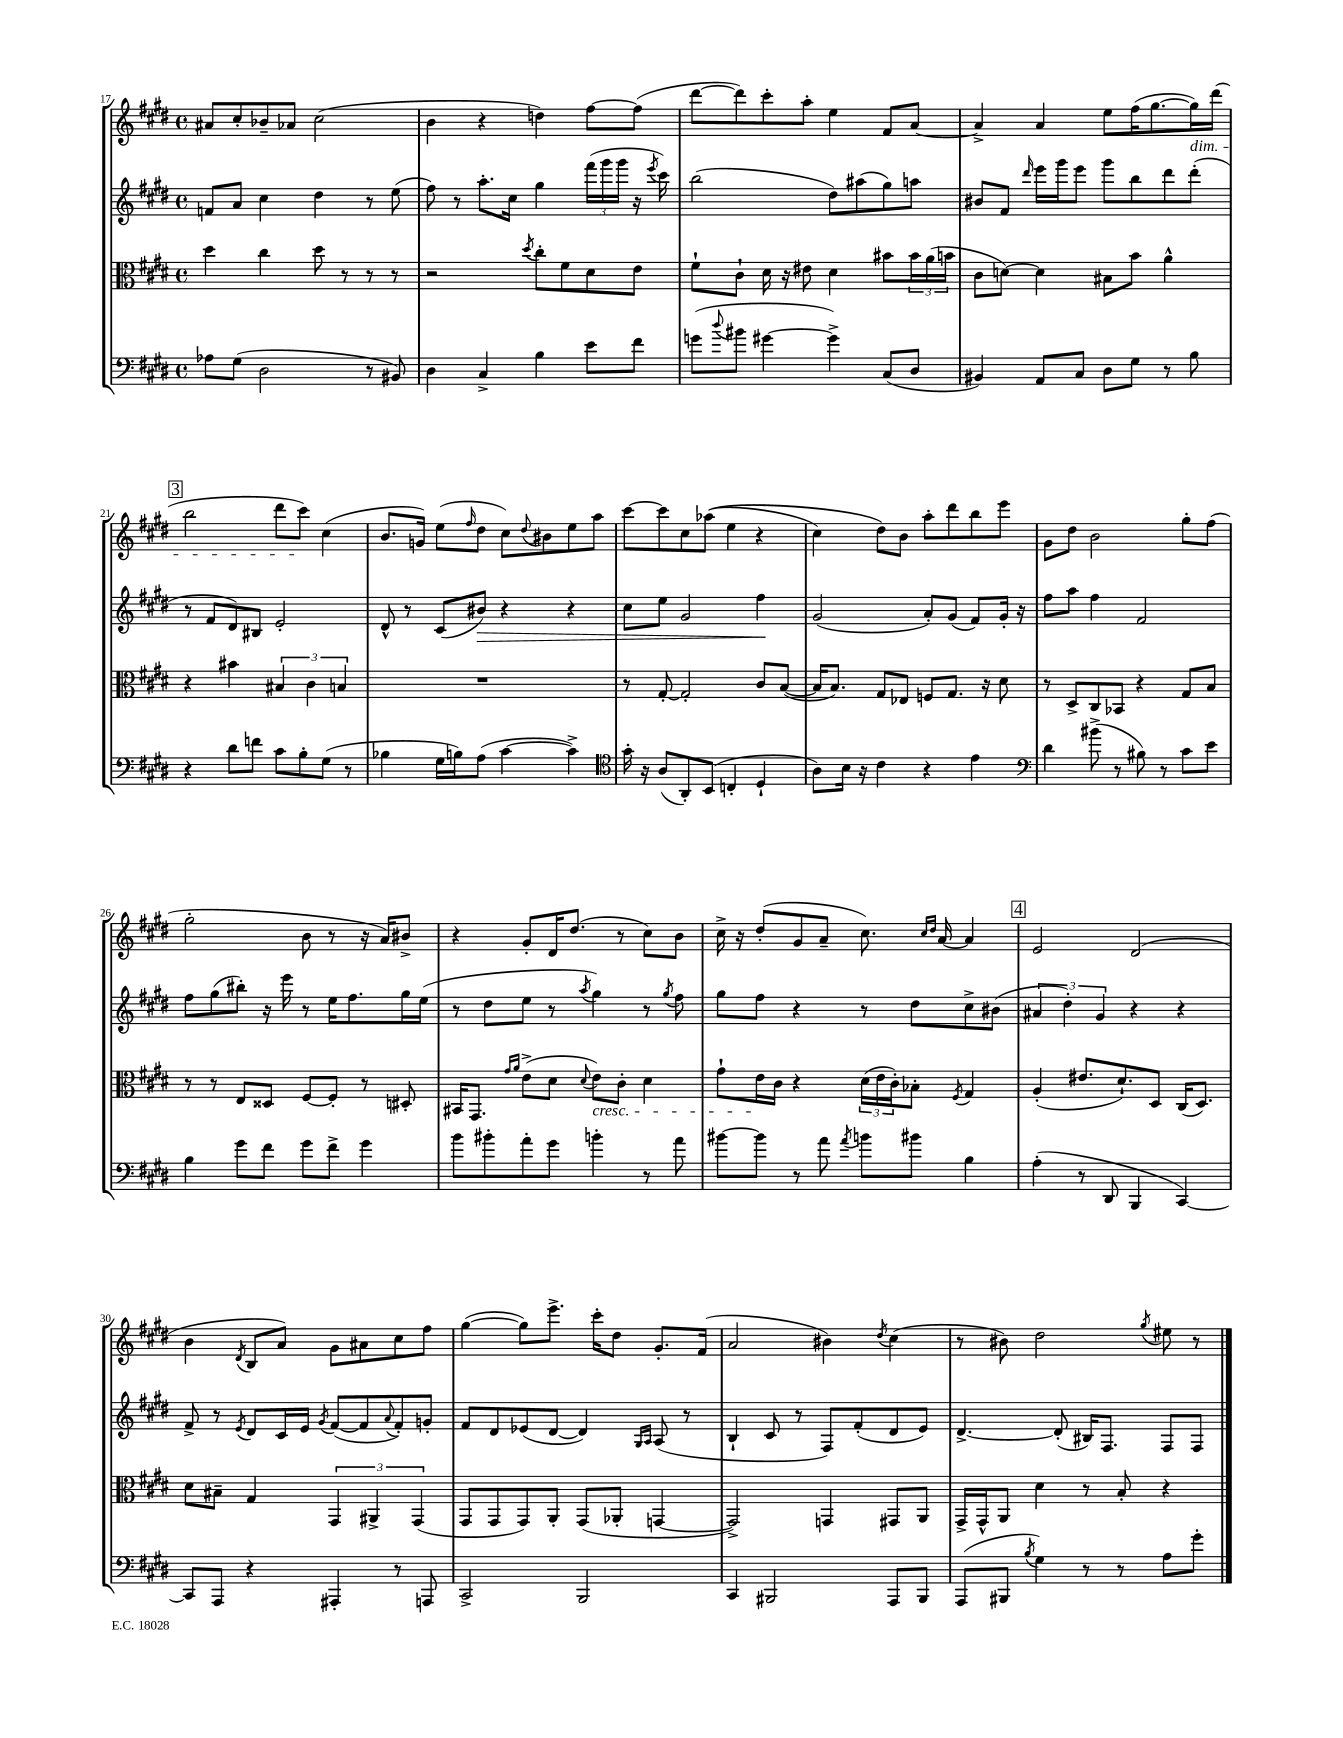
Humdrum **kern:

**kern	**kern	**kern	**dynam	**kern
*part4	*part3	*part2	*part2	*part1
*staff4	*staff3	*staff2	*staff2	*staff1
*clefF4	*clefC3	*clefG2	*	*clefG2
*k[f#c#g#d#]	*k[f#c#g#d#]	*k[f#c#g#d#]	*	*k[f#c#g#d#]
*M4/4	*M4/4	*M4/4	*	*M4/4
*met(c)	*met(c)	*met(c)	*	*met(c)
=17	=17	=17	=17	=17
8A-X\L	4dd#\	8fn/L	.	8a#X/L
(8G#\J	.	8a/J	.	8cc#'/
2D#\	4cc#\	4cc#\	.	8b-X~/
.	.	.	.	8a-X/J
.	8dd#\	4dd#\	.	(2cc#\
.	8r	.	.	.
8r	8r	8r	.	.
8BB#X/)	8r	(8ee\	.	.
=18	=18	=18	=18	=18
4D#\	2r	8ff#\)	.	4b\
.	.	8r	.	.
4C#^/	.	8.aa'\L	.	4r
.	.	16cc#\Jk	.	.
.	8qdd#/	.	.	.
4B\	8cc#'\L	4gg#\	.	4ddn\)
.	8f#\	.	.	.
8e\L	8d#\	(24fff#\LL	.	[8ff#\L
.	.	24ggg#\	.	.
.	.	24ggg#\JJ	.	.
8f#\J	8e\J	16r	.	(8ff#\J]
.	.	8qeee/	.	.
.	.	16ccc#\)	.	.
=19	=19	=19	=19	=19
(8gn\L	8f#`\L	(2bb\	.	[8ddd#\L
8qqdd#/	.	.	.	.
8b#X\J	8c#`\J	.	.	8ddd#\])
[4g#X\	16d#\	.	.	8ccc#'\
.	16r	.	.	.
.	8e#X\	.	.	8aa'\J
4g#^\])	4d#\	8dd#\L)	.	4ee\
.	.	(8aa#X\	.	.
(8C#/L	8b#X\L	8gg#\)	.	8f#/L
8D#/J	24b#\L	8aan\J	.	[8a/J
.	(24a\	.	.	.
.	24bn\JJ	.	.	.
=20	=20	=20	=20	=20
4BB#X/)	8c#\L	8b#X/L	.	4a^/]
.	[8dn\J)	8f#/J	.	.
.	.	16qqddd#/	.	.
8AA/L	4d\]	16eee\LL	.	4a/
.	.	16ggg#\J	.	.
8C#/J	.	8eee\J	.	.
8D#\L	8B#X\L	8ggg#\L	.	8ee\L
8G#\J	8b\J	8bb\	.	(16ff#\K
.	.	.	.	[8.gg#\
8r	4a^^\	8ddd#\	.	.
!	!	!	!	!LO:TX:b:i:t=dim.
8B\	.	(8ddd#'\J	.	16gg#\L])
.	.	.	.	(16ddd#\JJ
!!LO:LB:g=z
!!LO:REH:place=s1:t=3
=21	=21	=21	=21	=21
4r	4r	8r	.	2bb\
.	.	8f#/L	.	.
8d#\L	4b#X\	8d#/)	.	.
8fn\J	.	8B#X/J	.	.
8c#\L	6B#X/	2e'/	.	8ddd#\L
8B'\	.	.	.	8ccc#\J)
.	6c#\	.	.	.
(8G#\J	.	.	.	(4cc#\
.	6Bn/	.	.	.
8r	.	.	.	.
=22	=22	=22	=22	=22
4B-X\	1r	8d#^^/	.	8.b/L
.	.	8r	.	.
.	.	.	.	16gn/Jk)
16G#\LL	.	(8c#/L	.	(8ee\L
16Bn\J)	.	.	.	.
.	.	.	.	16qqff#/
!	!	!	!LO:HP:b	!
(8A\J	.	8b#X/J)	>	8dd#\J
[4c#\	.	4r	.	8cc#\L)
.	.	.	.	8qqdd#/
.	.	.	.	8b#X\
4c#^\])	.	4r	.	8ee\
.	.	.	.	8aa\J
=23	=23	=23	=23	=23
*clefC4	*	*	*	*
16g#'\	8r	8cc#\L	.	[8ccc#\L
16r	.	.	.	.
(8A/L	[8G#'/	8ee\J	.	8ccc#\]
8AA'/)	2G#'/]	2g#/	.	8cc#\
(8BB/J	.	.	.	((8aa-X\J
4Cn'/	.	.	.	4ee\
4D#`/	8c#/L	4ff#\	.	4r
.	([8B/J	.	.	.
.	.	.	]	.
=24	=24	=24	=24	=24
8A\L)	16B/KL]	(2g#/	.	4cc#\)
.	8.B/J)	.	.	.
16B\Jk	.	.	.	.
16r	.	.	.	.
4c#\	8G#/L	.	.	8dd#\L)
.	8E-X/J	.	.	8b\J
4r	8Fn/L	8a'/L)	.	8aa'\L
.	8.G#/J	(8g#/J	.	8ddd#\
4e\	.	8f#/L)	.	8bb\
.	16r	.	.	.
.	8d#\	16g#'/Jk	.	8eee\J
.	.	16r	.	.
=25	=25	=25	=25	=25
*clefF4	*	*	*	*
4d#\	8r	8ff#\L	.	8g#\L
.	8D#^/L	8aa\J	.	8dd#\J
(8b#X^\	8C#/	4ff#\	.	2b\
8r	8BB-X/J	.	.	.
8B#X\)	4r	2f#/	.	.
8r	.	.	.	.
8c#\L	8G#/L	.	.	8gg#'\L
8e\J	8B/J	.	.	(8ff#\J
!!LO:LB:g=z
=26	=26	=26	=26	=26
4B\	8r	8ff#\L	.	2gg#'\
.	8r	(8gg#\	.	.
8g#\L	8E/L	8bb#X'\J)	.	.
8f#\J	8D##X/J	16r	.	.
.	.	16eee\	.	.
8g#\L	[8F#/L	8r	.	8b\
8f#^\J	8F#'/J]	16ee\KL	.	8r
.	.	8.ff#\	.	.
4g#\	8r	.	.	16r
.	.	.	.	16a/KL)
.	8D#X'/	16gg#\L	.	8b#X^/J
.	.	(16ee\JJ	.	.
=27	=27	=27	=27	=27
8b\L	16BB#X/KL	8r	.	4r
.	8.GG#/J	.	.	.
8b#X'\	.	8dd#\L	.	.
.	16qqg#/LL	.	.	.
.	16qqa/JJ	.	.	.
8a'\	(8e^\L	8ee\J	.	8g#'/L
8g#\J	8d#\J	8r	.	16d#/K
.	.	.	.	(8.dd#/J
.	8qqd#/	8qaa/	.	.
!	!LO:TX:b:i:t=cresc.	!	!	!
4bn'\	8e\L)	4gg#\)	.	.
.	8c#'\J	.	.	8r
8r	4d#\	8r	.	8cc#\L)
.	.	8qgg#/	.	.
8a\	.	8ff#\	.	8b\J
=28	=28	=28	=28	=28
[8b#X\L	8g#`\L	8gg#\L	.	16cc#^\
.	.	.	.	16r
8b#\J]	16e\L	8ff#\J	.	(8dd#'/L
.	16c#\JJ	.	.	.
8r	4r	4r	.	8g#/
8a\	.	.	.	8a~/J
8qa/	.	.	.	.
8bn\L	(24d#\LL	8r	.	8.cc#\)
.	24e\	.	.	.
.	24c#'\J)	.	.	.
8b#X\J	8B-X'\J	8dd#\L	.	.
.	.	.	.	16qqcc#/LL
.	.	.	.	16qqdd#/JJ
.	.	.	.	[16a/
.	8qF#/	.	.	.
4B\	4G#/	8cc#^\	.	4a/]
.	.	(8b#X\J	.	.
!!LO:REH:place=s1:t=4
=29	=29	=29	=29	=29
(4A'\	(4A'/	6a#X/	.	2e/
.	.	6dd#'\)	.	.
8r	8.e#X/L	.	.	.
.	.	6g#/	.	.
8DD#/	.	.	.	.
.	8.d#`/)	.	.	.
4BBB/	.	4r	.	(2d#/
.	8D#/J	.	.	.
[4CC#/)	(16C#/KL	4r	.	.
.	8.D#/J)	.	.	.
!!LO:LB:g=z
=30	=30	=30	=30	=30
8CC#/L]	8d#\L	8f#^/	.	4b\
8AAA/J	8B#X~\J	8r	.	.
.	.	8qe/	.	8qd#/
4r	4G#/	8d#/L	.	8B/L
.	.	16c#/L	.	8a/J)
.	.	16e/JJ	.	.
.	.	8qg#/	.	.
4AAA#X'/	6GG#/	([8f#/L	.	8g#\L
.	.	8f#/]	.	8a#X\
.	6AA#X^/	.	.	.
.	.	8qqa/	.	.
8r	.	8f#'/)	.	8cc#\
.	(6GG#/	.	.	.
8AAAn/	.	8gn'/J	.	8ff#\J
=31	=31	=31	=31	=31
2CC#^/	8GG#/L	8f#/L	.	([4gg#\
.	8GG#/	8d#/	.	.
.	8GG#/)	(8e-X/	.	8gg#\L])
.	8AA'/J	[8d#/J	.	8.eee^\J
2BBB/	(8GG#/L	4d#/])	.	.
.	.	.	.	16ccc#'\KL
.	8AA-X'/J	.	.	8dd#\J
.	.	16qqG#/LL	.	.
.	.	16qqA/JJ	.	.
.	[4GGn/	(8A/	.	8.g#'/L
.	.	8r	.	.
.	.	.	.	(16f#/Jk
=32	=32	=32	=32	=32
4CC#/	2GG^/])	4B`/	.	2a/
2BBB#X/	.	8c#/	.	.
.	.	8r	.	.
.	4GGn/	8F#/L)	.	4b#X\)
.	.	(8f#'/	.	.
.	.	.	.	8qdd#/
8AAA/L	8GG#X/L	8d#/	.	(4cc#\
8BBB#/J	8AA/J	8e/J)	.	.
=33	=33	=33	=33	=33
(8AAA/L	16GG#^/LL	[4.d#^/	.	8r
.	16GG#^^/J	.	.	.
8BBB#X/J	8AA/J	.	.	8b#X\)
8qB/	.	.	.	.
4G#\)	4d#\	.	.	2dd#\
.	.	(8d#'/]	.	.
8r	8r	16B#X/KL)	.	.
.	.	8.F#/J	.	.
8r	8B'/	.	.	.
.	.	.	.	8qgg#/
8A\L	4r	8F#/L	.	8ee#X\
8g#'\J	.	8F#/J	.	8r
==	==	==	==	==
*-	*-	*-	*-	*-
